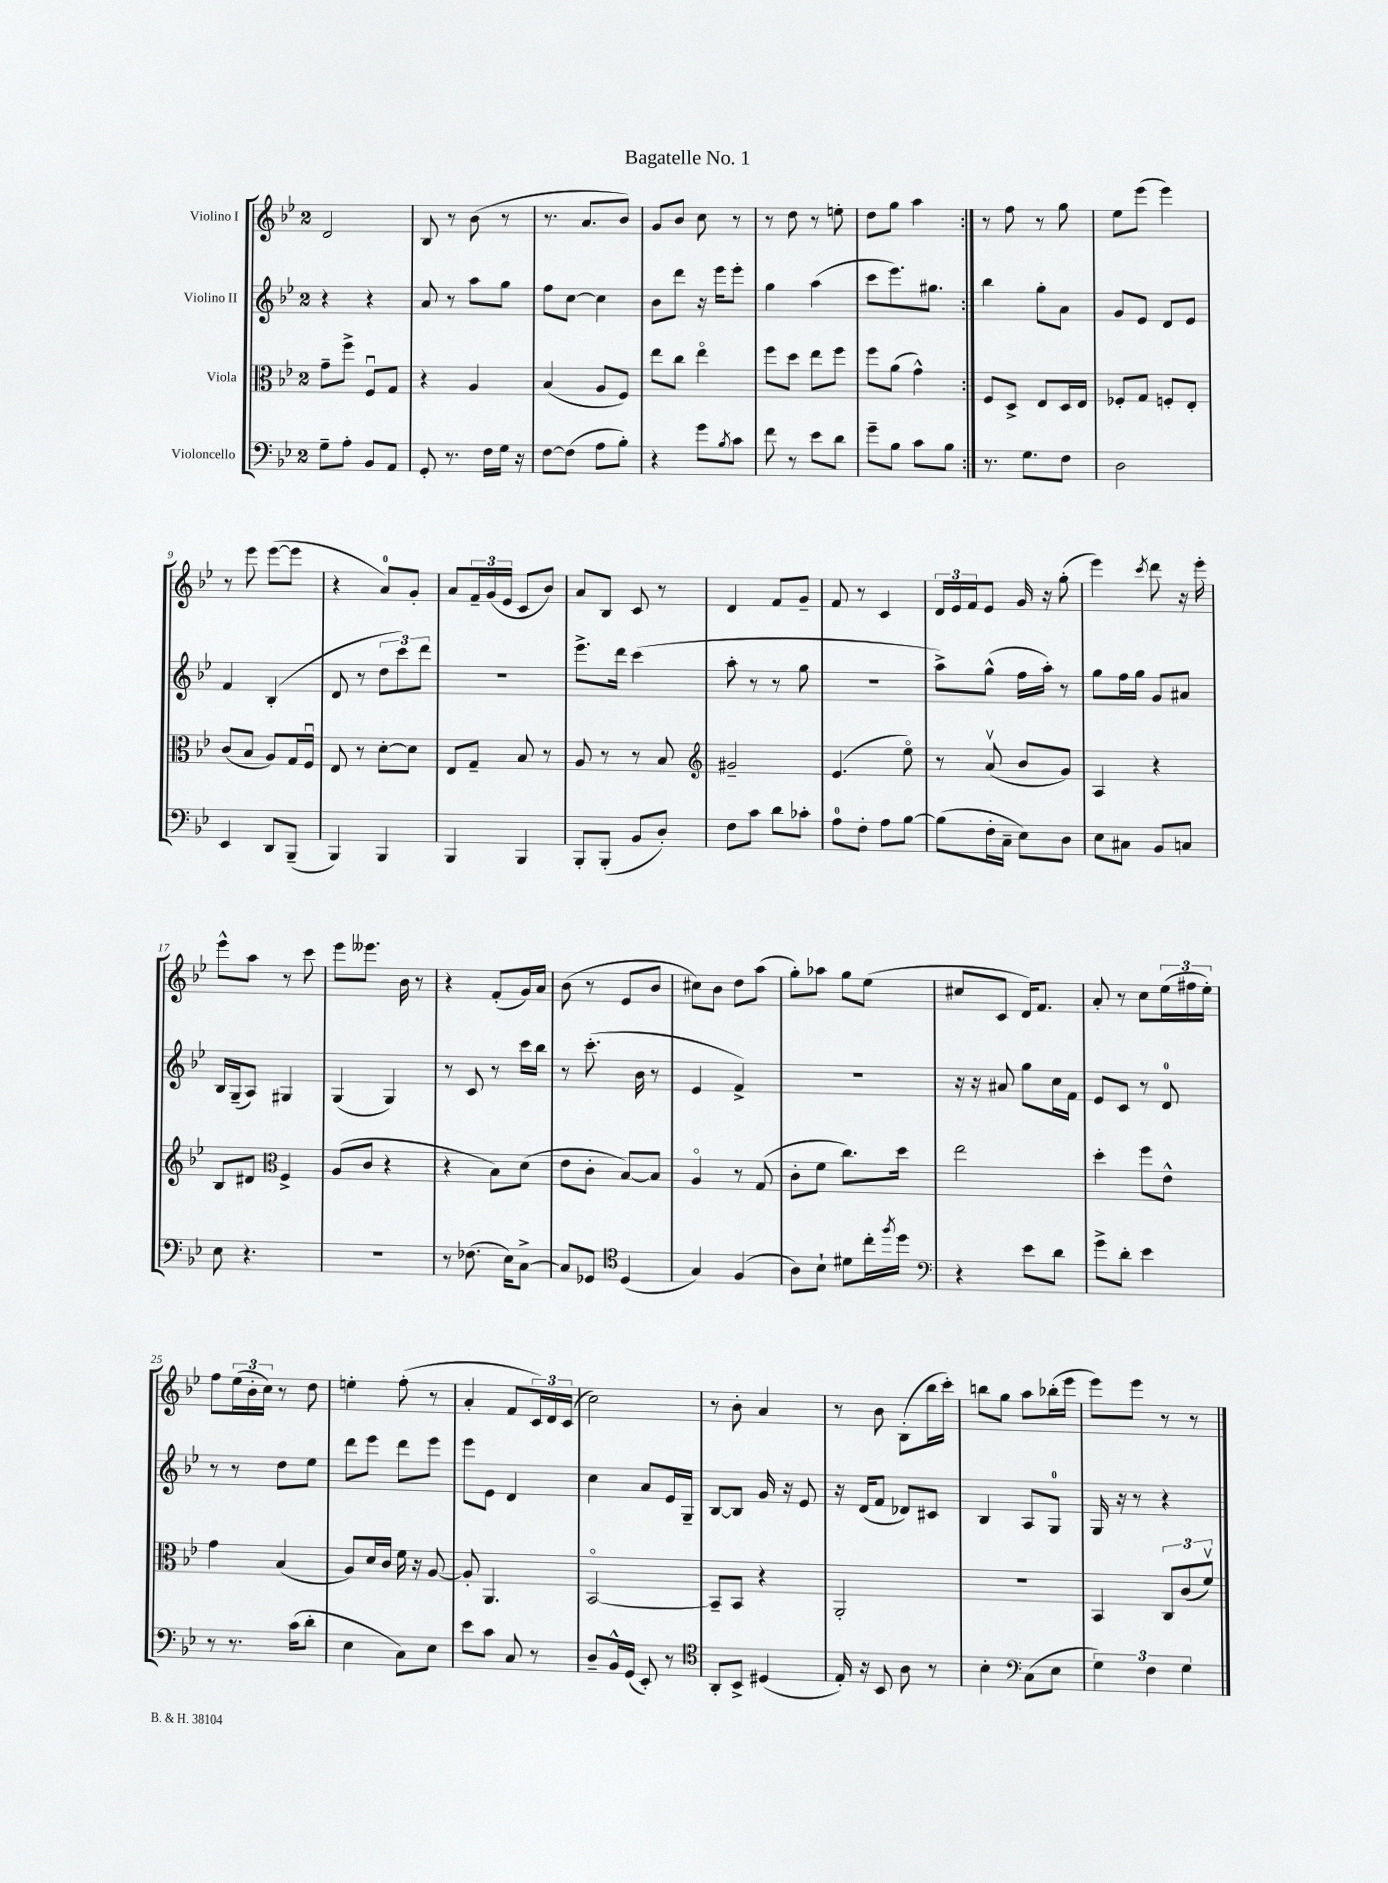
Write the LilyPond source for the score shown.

\header { title = "Bagatelle No. 1" }
<<
\new StaffGroup <<
\new Staff = "s0" \with { instrumentName = "Violino I" } {
    \clef treble \key bes \major \once \override Staff.TimeSignature.style = #'single-digit \time 2/4
    \repeat volta 2 { d'2 |
    bes8 r8 bes'8( r8 |
    r8. a'8. bes'8) |
    g'8 bes'8 c''8 r8 |
    r8 d''8 r8 e''8-. |
    d''8 g''8 a''4 | }
    r8 f''8 r8 g''8 |
    ees''8 ees'''8( ees'''4) |
    r8 ees'''8 ees'''8~( ees'''8 |
    r4 a'8-0) g'8-. |
    a'8 \tuplet 3/2 { f'16-- g'16( ees'16 } c'8 bes'8) |
    a'8 bes8 c'8 r8 |
    d'4 f'8 g'8-- |
    f'8 r8 c'4 |
    \tuplet 3/2 { d'16 ees'16 f'16 } ees'8 g'16 r16 g''8-.( |
    ees'''4) \acciaccatura { c'''8 } d'''8 r16 ees'''16-. |
    ees'''8-^ a''8 r8 c'''8 |
    ees'''8 eeses'''8. bes'16 r8 |
    r4 f'8-.( g'16) a'16 |
    bes'8( r8 ees'8 bes'8 |
    cis''8) bes'8 d''8 a''8( |
    g''8-.) aes''8 g''8 ees''8( |
    cis''8 c'8 d'16) f'8. |
    a'8-. r8 c''8 \tuplet 3/2 { ees''16( fis''16 ees''16-.) } |
    f''8 \tuplet 3/2 { ees''16( bes'16-. c''16) } r8 d''8 |
    e''4-. f''8-.( r8 |
    a'4-. f'8 \tuplet 3/2 { c'16) d'16 c'16( } |
    c''2) |
    r8 bes'8-. a'4 |
    r8 bes'8 bes8-.( bes''16 c'''16-.) |
    b''8 g''8 a''8 bes''16-.( ees'''16 |
    ees'''8) ees'''8 r8 r8 \bar "|." |
}
\new Staff = "s1" \with { instrumentName = "Violino II" } {
    \clef treble \key bes \major \once \override Staff.TimeSignature.style = #'single-digit \time 2/4
    \repeat volta 2 { r4 r4 |
    a'8 r8 a''8 g''8 |
    f''8 c''8~ c''4 |
    bes'8 d'''8 r16 ees'''16 ees'''8-. |
    g''4 a''4( |
    c'''8 ees'''8.) gis''8. | }
    bes''4 g''8-. a'8 |
    g'8 ees'8 d'8 ees'8 |
    f'4 bes4-.( |
    d'8 r8 \tuplet 3/2 { d''8 c'''8) d'''8 } |
    R2 |
    ees'''8.-> d'''16 c'''4( |
    a''8-. r8 r8 g''8 |
    R2 |
    a''8->) g''8-^( f''16 a''16-.) r8 |
    g''8 f''16 g''16 g'8 ais'8 |
    bes16 g16--( a8) gis4 |
    g4( g4) |
    r8 c'8 r8 c'''16 bes''16 |
    r8 c'''8.-.( bes'16 r8 |
    ees'4 f'4->) |
    r2 |
    r16 r16 ais'8 g''8 c''16 f'16 |
    ees'8 c'8 r8 d'8-0 |
    r8 r8 d''8 ees''8 |
    d'''8 ees'''8 d'''8 ees'''8 |
    ees'''8 ees'8 d'4 |
    c''4 a'8 ees'16 g16-- |
    bes8~ bes8 g'16 r16 ees'8 |
    r16 d'16( f'8 des'8) cis'8 |
    bes4 a8 g8-0 |
    g16 r16 r8 r4 \bar "|." |
}
\new Staff = "s2" \with { instrumentName = "Viola" } {
    \clef alto \key bes \major \once \override Staff.TimeSignature.style = #'single-digit \time 2/4
    \repeat volta 2 { g'8-- f''8-> f8\downbow g8 |
    r4 a4 |
    bes4( a8 f8) |
    ees''8 c''8 ees''4\flageolet |
    f''8 d''8 ees''8 f''8 |
    f''8 a'8( g'4-^) | }
    f8 d8-> ees8 d16 ees16 |
    fes8-. g8 f8-. ees8-. |
    c'8( bes8 a8) g16 f16\downbow |
    ees8 r8 d'8~-. d'8 |
    ees8 g8-- bes8 r8 |
    a8 r8 r8 bes8 |
    \clef treble gis'2-- |
    ees'4.( ees''8\flageolet) |
    r8 a'8\upbow( bes'8 g'8) |
    a4 r4 |
    bes8 dis'8 \clef alto f4-> |
    a8( c'8 r4 |
    r4 bes8) d'8( |
    ees'8 c'8-. bes8~) bes8 |
    a4\flageolet r8 g8( |
    c'8-. f'8 c''8.) d''16 |
    ees''2 |
    d''4-. f''8 ees'8-^ |
    g'4 bes4( |
    a8) d'16 c'16 f'16 r16 a8~ |
    a8-. a,4. |
    bes,2~\flageolet |
    bes,8-- bes,8 r4 |
    a,2-. |
    r2 |
    bes,4 \tuplet 3/2 { c8 c'8( f'8\upbow) } \bar "|." |
}
\new Staff = "s3" \with { instrumentName = "Violoncello" } {
    \clef bass \key bes \major \once \override Staff.TimeSignature.style = #'single-digit \time 2/4
    \repeat volta 2 { g8-- a8-. bes,8 a,8 |
    g,8-. r8. f16 g16 r16 |
    f8~ f8( a8 bes8-.) |
    r4 g'8 \acciaccatura { bes8 } c'8 |
    f'8 r8 ees'8 d'8 |
    g'8-- bes8 c'8 bes8 | }
    r8. g8. f8 |
    d2 |
    ees,4 d,8 bes,,8--( |
    bes,,4) bes,,4 |
    bes,,4 bes,,4 |
    bes,,8-. bes,,8-.( bes,8 d8-.) |
    f8 c'8 d'8 ces'8-. |
    a8-0 f8-. a8 bes8~ |
    bes8( f16-. c16-- ees8) d8 |
    ees8 cis8 bes,8 c8 |
    ees8 r4. |
    R2 |
    r8 fes8.( ees16) c8~-> |
    c8 ges,8 \clef tenor d4( |
    g4) f4( |
    a8) bes8-! dis'8 c''16-. \acciaccatura { f''8 } d''16 |
    \clef bass r4 ees'8 d'8 |
    g'8-> d'8-. ees'4 |
    r8 r8. c'16( d'8-. |
    ees4 c8) ees8 |
    ees'8 c'8 c8 r8 |
    d8-- bes,16-^ g,16( ees,8-.) r8 |
    \clef tenor a,8-. bes,8-> dis4( |
    ees16-.) r16 bes,8 a8 r8 |
    bes4-. \clef bass c8( ees8 |
    \tuplet 3/2 { g4) f4 g4 } \bar "|." |
}
>>
>>
